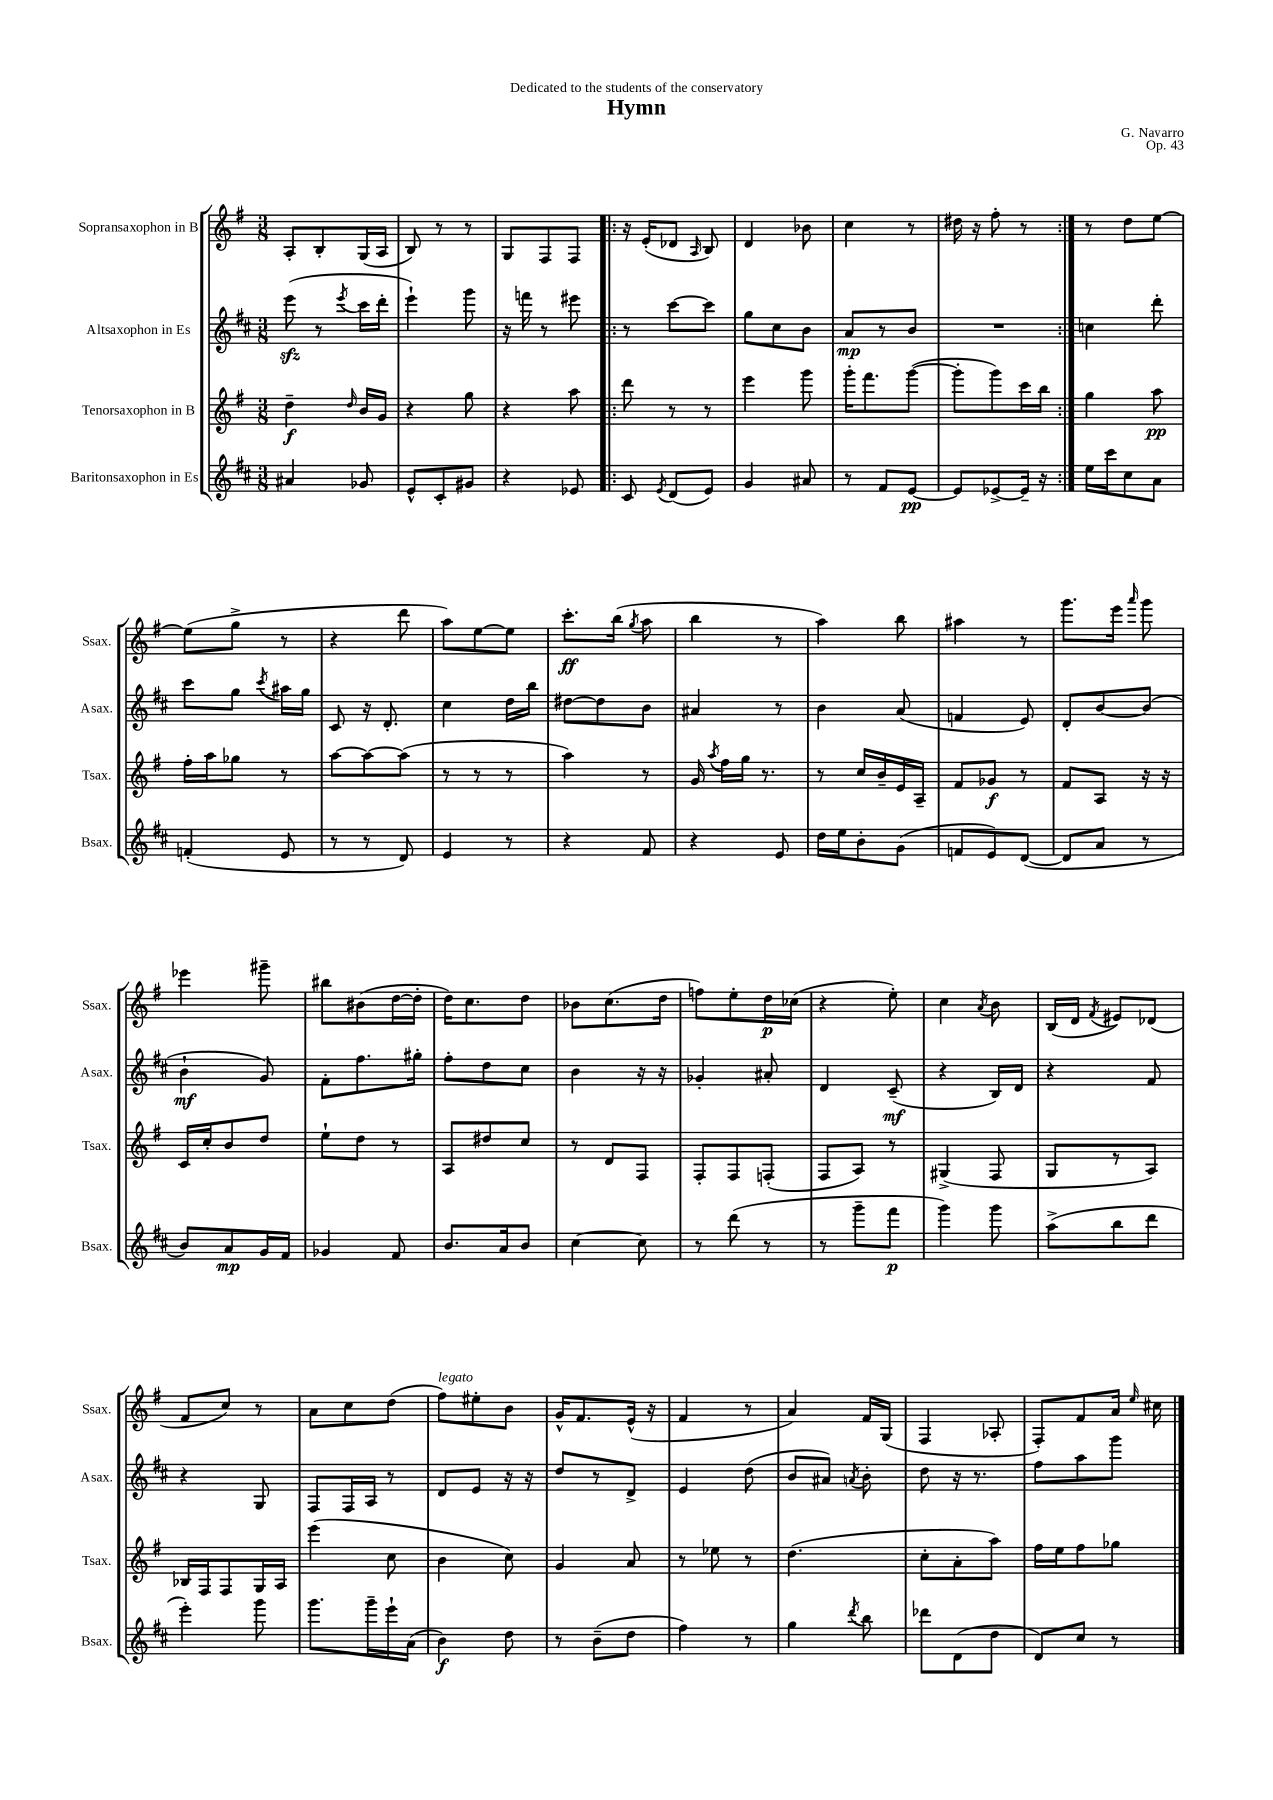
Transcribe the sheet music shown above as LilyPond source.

\header { title = "Hymn" composer = "G. Navarro" dedication = "Dedicated to the students of the conservatory" opus = "Op. 43" }
<<
\new StaffGroup <<
\new Staff = "s0" \with { instrumentName = "Sopransaxophon in B" shortInstrumentName = "Ssax." } {
    \clef treble \key g \major \numericTimeSignature \time 3/8
    \autoBeamOff a8[-. b8-. g16( a16] |
    b8) r8 r8 |
    g8[ fis8 fis8] |
    \repeat volta 2 { r16 e'16[-.( des'8] \grace { a16 } b8) |
    d'4 bes'8 |
    c''4 r8 |
    dis''16 r16 fis''8-. r8 | }
    r8 d''8[ e''8]~ |
    e''8[( g''8]-> r8 |
    r4 d'''8 |
    a''8[) e''8~ e''8] |
    c'''8.[-.\ff b''16]( \acciaccatura { g''8 } a''8 |
    b''4 r8 |
    a''4) b''8 |
    ais''4 r8 |
    g'''8.[ e'''16] \grace { a'''16 } g'''8 |
    ees'''4 gis'''8-- |
    bis''8[ bis'8( d''16~ d''16]-. |
    d''16[) c''8. d''8] |
    bes'8[ c''8.( d''16] |
    f''8[) e''8-. d''16\p ces''16]( |
    r4 e''8-.) |
    c''4 \acciaccatura { a'8 } b'8 |
    b16[( d'16] \acciaccatura { fis'8 } eis'8[) des'8]( |
    fis'8[ c''8]) r8 |
    a'8[ c''8 d''8]( |
    fis''8[^\markup { \italic "legato" }) eis''8-. b'8] |
    g'16[-^ fis'8. e'16]-^( r16 |
    fis'4 r8 |
    a'4) fis'16[ g16]( |
    fis4 aes8-. |
    fis8[-.) fis'8 a'16] \grace { e''16 } cis''16 \bar "|." |
}
\new Staff = "s1" \with { instrumentName = "Altsaxophon in Es" shortInstrumentName = "Asax." } {
    \clef treble \key d \major \numericTimeSignature \time 3/8
    \autoBeamOff e'''8\sfz( r8 \acciaccatura { e'''8 } cis'''16[ d'''16]-. |
    e'''4-!) g'''8 |
    r16 f'''16 r8 eis'''8 |
    \repeat volta 2 { r8 cis'''8[~ cis'''8] |
    g''8[ cis''8 b'8] |
    a'8[\mp r8 b'8] |
    R4. | }
    c''4 d'''8-. |
    cis'''8[ g''8] \acciaccatura { cis'''8 } ais''16[ g''16] |
    cis'8 r16 d'8.-. |
    cis''4 d''16[ b''16] |
    dis''8[~ dis''8 b'8] |
    ais'4 r8 |
    b'4 a'8( |
    f'4 e'8) |
    d'8[-. b'8~ b'8]( |
    b'4-!\mf g'8) |
    fis'8[-. fis''8. gis''16]-. |
    fis''8[-. d''8 cis''8] |
    b'4 r16 r16 |
    ges'4-. ais'8-. |
    d'4 cis'8--\mf( |
    r4 b16[) d'16] |
    r4 fis'8 |
    r4 g8 |
    fis8[ fis16 a16] r8 |
    d'8[ e'8] r16 r16 |
    d''8[ r8 d'8]-> |
    e'4 d''8( |
    b'8[ ais'8]) \acciaccatura { a'8 } b'8-. |
    d''8 r16 r8. |
    fis''8[ a''8 g'''8] \bar "|." |
}
\new Staff = "s2" \with { instrumentName = "Tenorsaxophon in B" shortInstrumentName = "Tsax." } {
    \clef treble \key g \major \numericTimeSignature \time 3/8
    \autoBeamOff d''4--\f \grace { d''16 } b'16[ g'16] |
    r4 g''8 |
    r4 a''8 |
    \repeat volta 2 { d'''8 r8 r8 |
    e'''4 g'''8 |
    g'''16[-. fis'''8. g'''8]~( |
    g'''8[-. g'''8) c'''16 b''16] | }
    g''4 a''8\pp |
    fis''16[-. a''16 ges''8] r8 |
    a''8[~ a''8~ a''8]( |
    r8 r8 r8 |
    a''4) r8 |
    g'16 \acciaccatura { a''8 } fis''16[ g''16] r8. |
    r8 c''16[ b'16-- e'16 a16]-- |
    fis'8[ ges'8]\f r8 |
    fis'8[ a8] r16 r16 |
    c'16[ c''16-. b'8 d''8] |
    e''8[-! d''8] r8 |
    a8[ dis''8 c''8] |
    r8 d'8[ fis8] |
    fis8[-. fis8 f8]-.( |
    fis8[ a8]) r8 |
    gis4->( fis8 |
    g8[ r8 a8]) |
    bes16[ fis16 fis8 g16 a16] |
    e'''4( c''8 |
    b'4 c''8) |
    g'4 a'8 |
    r8 ees''8 r8 |
    d''4.( |
    c''8[-. a'8-. a''8]) |
    fis''16[ e''16 fis''8 ges''8] \bar "|." |
}
\new Staff = "s3" \with { instrumentName = "Baritonsaxophon in Es" shortInstrumentName = "Bsax." } {
    \clef treble \key d \major \numericTimeSignature \time 3/8
    \autoBeamOff ais'4 ges'8 |
    e'8[-^ cis'8-. gis'8] |
    r4 ees'8 |
    \repeat volta 2 { cis'8 \acciaccatura { e'8 } d'8[( e'8]) |
    g'4 ais'8 |
    r8 fis'8[ e'8]~\pp |
    e'8[ ees'8~-> ees'16]-- r16 | }
    e''16[ cis'''16 cis''8 a'8] |
    f'4-.( e'8 |
    r8 r8 d'8) |
    e'4 r8 |
    r4 fis'8 |
    r4 e'8 |
    d''16[ e''16 b'8-. g'8]( |
    f'8[ e'8) d'8]~( |
    d'8[ a'8] r8 |
    b'8[) a'8\mp g'16 fis'16] |
    ges'4 fis'8 |
    b'8.[ a'16 b'8] |
    cis''4~ cis''8 |
    r8 d'''8( r8 |
    r8 g'''8[-- fis'''8]\p |
    g'''4) g'''8 |
    a''8[->( b''8 d'''8] |
    e'''4-.) g'''8 |
    g'''8.[ g'''16-- e'''16-! a'16]( |
    b'4\f) d''8 |
    r8 b'8[--( d''8] |
    fis''4) r8 |
    g''4 \acciaccatura { d'''8 } b''8 |
    des'''8[ d'8( d''8] |
    d'8[) cis''8] r8 \bar "|." |
}
>>
>>
\layout { \context { \Score \remove "Bar_number_engraver" } }
